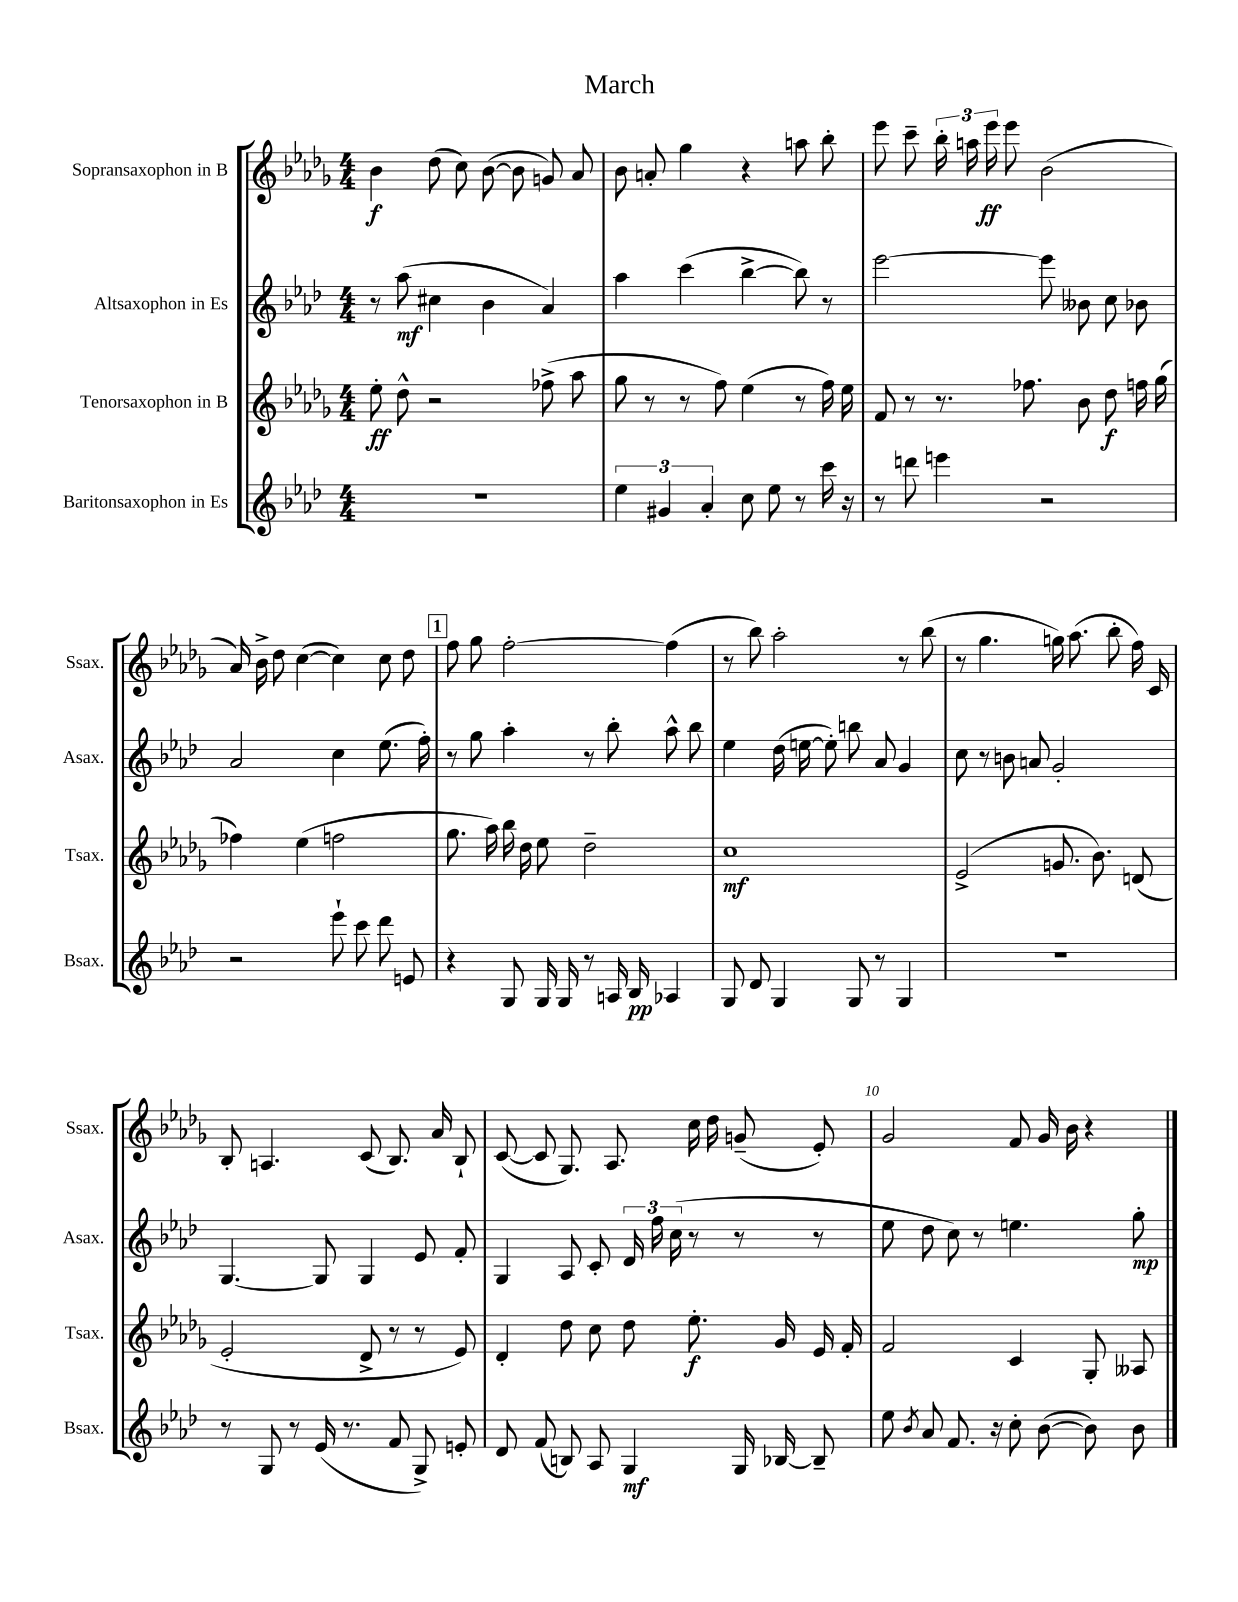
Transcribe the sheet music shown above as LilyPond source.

\header { title = "March" }
<<
\new StaffGroup <<
\new Staff = "s0" \with { instrumentName = "Sopransaxophon in B" shortInstrumentName = "Ssax." } {
    \clef treble \key des \major \numericTimeSignature \time 4/4
    \autoBeamOff bes'4\f des''8( c''8) bes'8~( bes'8 g'8) aes'8 |
    bes'8 a'8-. ges''4 r4 a''8 bes''8-. |
    ees'''8 c'''8-- \tuplet 3/2 { bes''16-. a''16 ees'''16\ff } ees'''8 bes'2( |
    aes'16) bes'16-> des''8 c''4~( c''4) c''8 des''8 |
    \mark \markup { \box "1" } f''8 ges''8 f''2~-. f''4( |
    r8 bes''8) aes''2-. r8 bes''8( |
    r8 ges''4. g''16) aes''8.( bes''8-. f''16) c'16 |
    bes8-. a4. c'8( bes8.) aes'16 bes8-! |
    c'8~( c'8 ges8.) aes8. c''16 des''16 g'8--( ees'8-.) |
    ges'2 f'8 ges'16 bes'16 r4 \bar "|." |
}
\new Staff = "s1" \with { instrumentName = "Altsaxophon in Es" shortInstrumentName = "Asax." } {
    \clef treble \key aes \major \numericTimeSignature \time 4/4
    \autoBeamOff r8 aes''8\mf( cis''4 bes'4 aes'4) |
    aes''4 c'''4( bes''4~-> bes''8) r8 |
    ees'''2~ ees'''8 beses'8 c''8 bes'8 |
    aes'2 c''4 ees''8.( f''16-.) |
    \mark \markup { \box "1" } r8 g''8 aes''4-. r8 bes''8-. aes''8-^ bes''8 |
    ees''4 des''16( e''16~ e''8-.) b''8 aes'8 g'4 |
    c''8 r8 b'8 a'8 g'2-. |
    g4.~ g8 g4 ees'8 f'8-. |
    g4 aes8 c'8-. \tuplet 3/2 { des'16 f''16 c''16( } r8 r8 r8 |
    ees''8 des''8 c''8) r8 e''4. g''8-.\mp \bar "|." |
}
\new Staff = "s2" \with { instrumentName = "Tenorsaxophon in B" shortInstrumentName = "Tsax." } {
    \clef treble \key des \major \numericTimeSignature \time 4/4
    \autoBeamOff ees''8-.\ff des''8-^ r2 fes''8->( aes''8 |
    ges''8 r8 r8 f''8) ees''4( r8 f''16) ees''16 |
    f'8 r8 r8. fes''8. bes'8 des''8\f f''16 ges''16( |
    fes''4) ees''4( f''2 |
    \mark \markup { \box "1" } ges''8. aes''16) bes''16 des''16 ees''8 des''2-- |
    c''1\mf |
    ees'2->( g'8. bes'8.) d'8( |
    ees'2-. des'8-> r8 r8 ees'8) |
    des'4-. des''8 c''8 des''8 ees''8.-.\f ges'16 ees'16 f'16-. |
    f'2 c'4 ges8-. aeses8 \bar "|." |
}
\new Staff = "s3" \with { instrumentName = "Baritonsaxophon in Es" shortInstrumentName = "Bsax." } {
    \clef treble \key aes \major \numericTimeSignature \time 4/4
    \autoBeamOff R1 |
    \tuplet 3/2 { ees''4 gis'4 aes'4-. } c''8 ees''8 r8 c'''16 r16 |
    r8 d'''8 e'''4 r2 |
    r2 ees'''8-! c'''8 des'''8 e'8 |
    \mark \markup { \box "1" } r4 g8 g16 g16 r8 a16 bes16\pp aes4 |
    g8 des'8 g4 g8 r8 g4 |
    r1 |
    r8 g8 r8 ees'16( r8. f'8 g8->) e'8-. |
    des'8 f'8( b8) aes8 g4\mf g16 bes16~ bes8-- |
    ees''8 \acciaccatura { bes'8 } aes'8 f'8. r16 c''8-. bes'8~( bes'8) bes'8 \bar "|." |
}
>>
>>
\layout { \context { \Score \override BarNumber.break-visibility = ##(#f #t #t) barNumberVisibility = #(every-nth-bar-number-visible 5) } }
